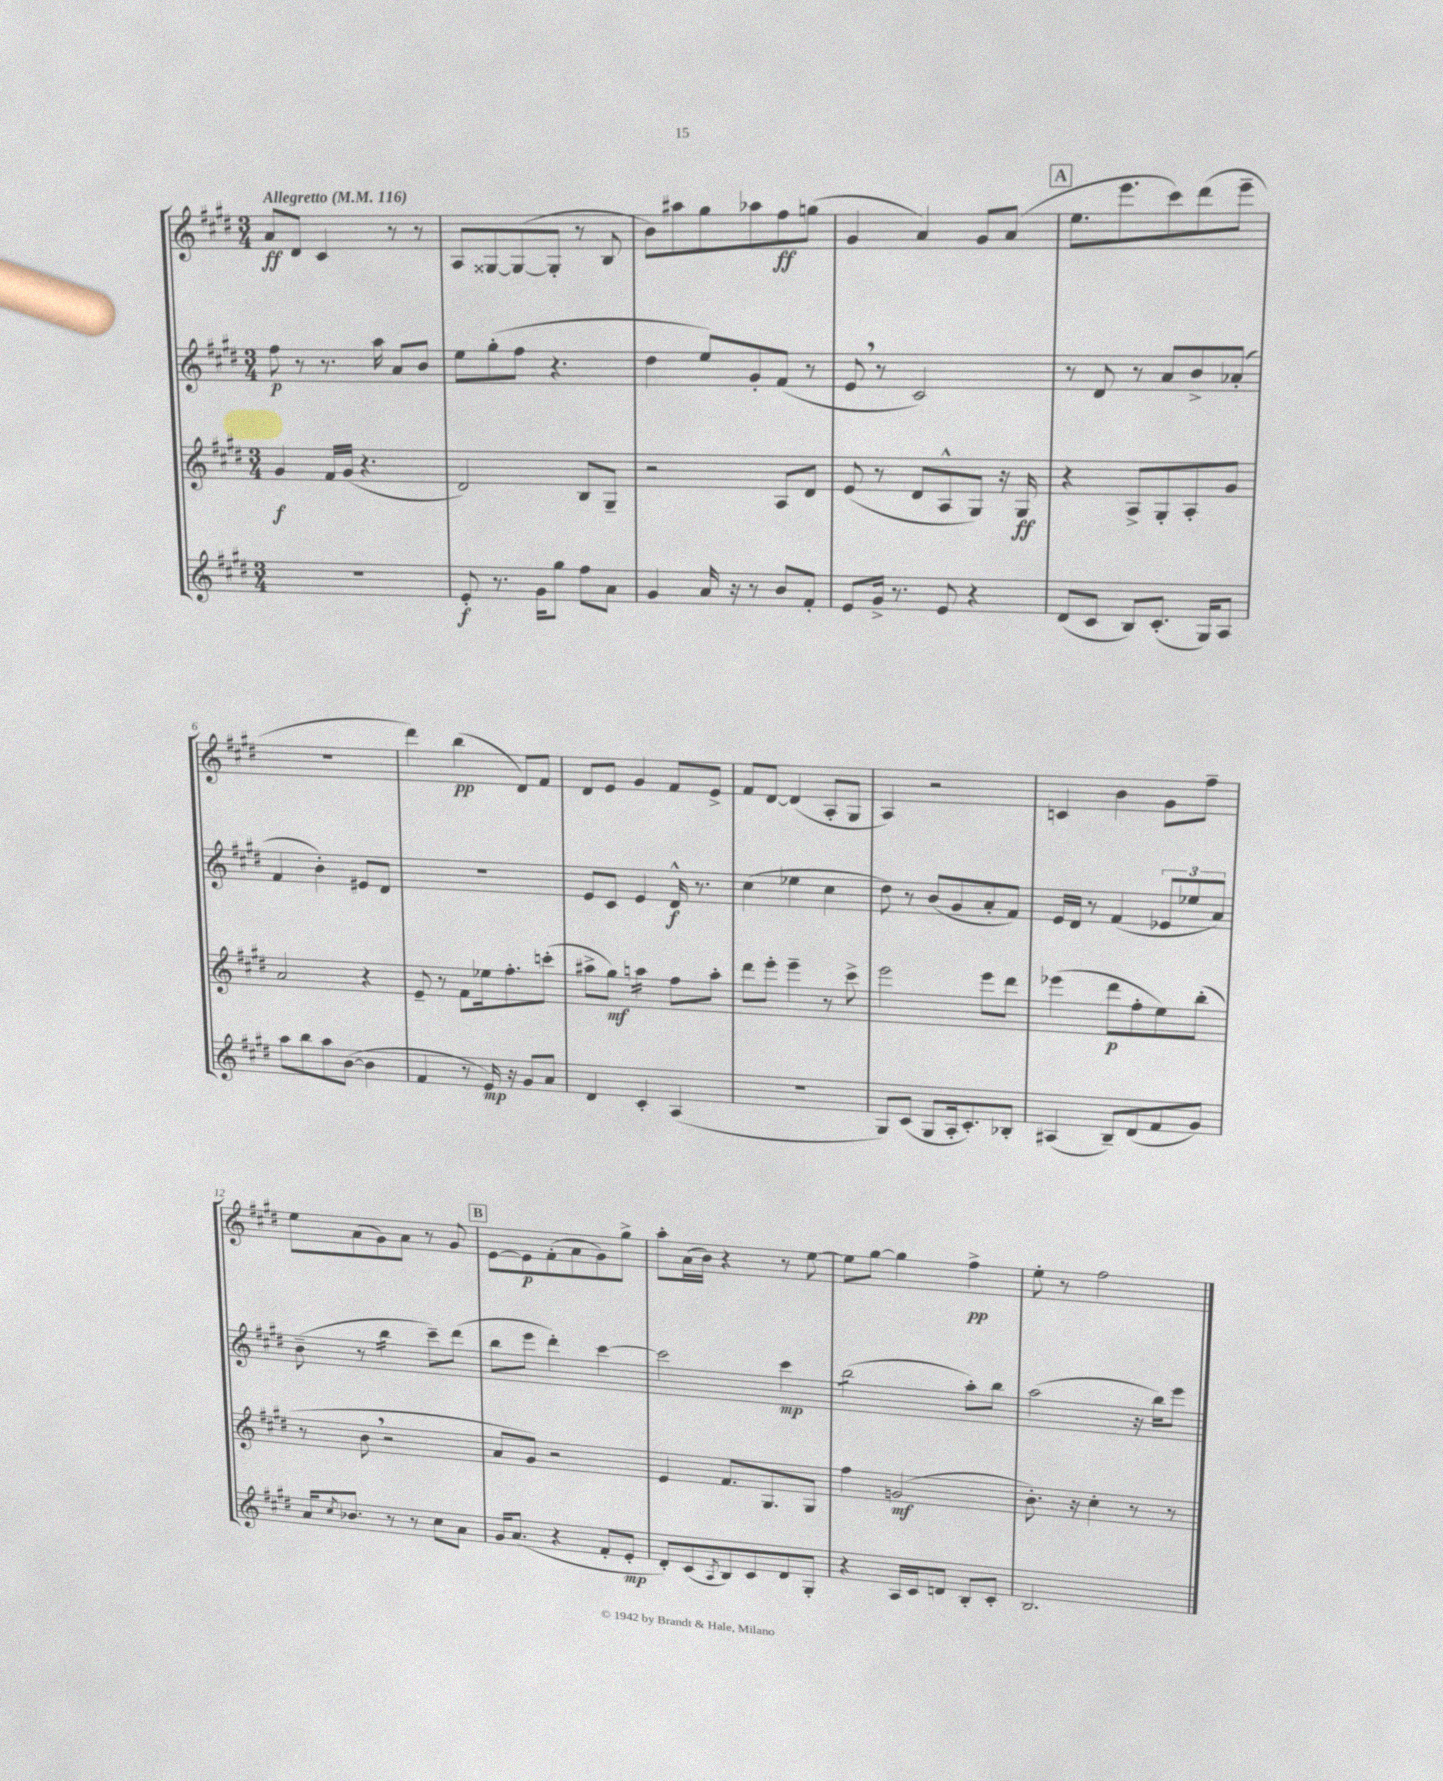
<<
\new StaffGroup <<
\new Staff = "s0" {
    \clef treble \key e \major \numericTimeSignature \time 3/4 \tempo "Allegretto" 4 = 116
    a'8\ff dis'8 cis'4 r8 r8 |
    a8 gisis8~ gisis8~( gisis8-. r8 b8 |
    b'8) ais''8 gis''8 aes''8 fis''8\ff g''8( |
    gis'4 a'4) gis'8 a'8( |
    \mark \markup { \box "A" } e''8. e'''8. cis'''8) dis'''8( e'''8-- |
    R2. |
    dis'''4) b''4\pp( dis'8) fis'8 |
    dis'8 e'8 gis'4 fis'8 e'8-> |
    fis'8 dis'8~ dis'4( a8-. gis8 |
    a4) r2 |
    c'4 b'4 gis'8 fis''8-- |
    e''8 a'8( gis'8) a'8 r8 gis'8 |
    \mark \markup { \box "B" } e'8~ e'8\p fis'8-.( a'8 gis'8) gis''8-> |
    a''8-. a'16( b'16) r4 r8 e''8~ |
    e''8 gis''8~ gis''4 fis''4->\pp |
    e''8-. r8 fis''2 \bar "|." |
}
\new Staff = "s1" {
    \clef treble \key e \major \numericTimeSignature \time 3/4
    fis''8\p r8 r8. a''16 a'8 b'8 |
    e''8 gis''8-.( fis''8 r4. |
    dis''4 e''8) gis'8-. fis'8( r8 |
    e'8 \breathe r8 cis'2) |
    \mark \markup { \box "A" } r8 dis'8 r8 a'8 b'8-> aes'8-.( |
    fis'4 b'4-.) eis'8 dis'8 |
    R2. |
    e'8 cis'8 e'4 dis'16-^\f r8. |
    cis''4( ees''4 cis''4 |
    dis''8) r8 b'8( gis'8 a'8-. fis'8) |
    e'16 dis'16 r8 fis'4( \tuplet 3/2 { ees'8 ees''8 a'8) } |
    b'8--( r8 b''4:16 cis'''8--) dis'''8( |
    \mark \markup { \box "B" } b''8 e'''8 dis'''4-.) cis'''4~ |
    cis'''2 cis'''4\mp |
    b''2:8( a''8-.) b''8 |
    a''2( r16 b''16) e'''8 \bar "|." |
}
\new Staff = "s2" {
    \clef treble \key e \major \numericTimeSignature \time 3/4
    gis'4\f fis'16 gis'16( r4. |
    dis'2) b8 gis8-- |
    r2 a8 dis'8 |
    e'8( r8 dis'8 a8-^ gis8) r16 gis16\ff |
    \mark \markup { \box "A" } r4 a8-> gis8-. a8-. gis'8 |
    a'2 r4 |
    e'8-- r8 fis'8 ees''16 fis''8.-. c'''8-.( |
    ais''8-> gis''8\mf) a''4:16 fis''8 a''8-. |
    dis'''8 e'''8-. e'''4-- r8 cis'''8-> |
    e'''2 e'''8 dis'''8 |
    ees'''4( dis'''8\p fis''8-. e''8) b''8-.( |
    r8 b'8 \breathe r2 |
    \mark \markup { \box "B" } a'8 gis'8) r2 |
    e'4 fis'8. gis8. gis8 |
    fis''4 g'2\mf( |
    b'8.-.) r16 cis''4-. r8 r8 \bar "|." |
}
\new Staff = "s3" {
    \clef treble \key e \major \numericTimeSignature \time 3/4
    R2. |
    e'8-.\f r8. gis'16 gis''8 fis''8 a'8 |
    gis'4 a'16 r16 r8 b'8 fis'8-. |
    e'8 gis'16-> r8. e'8 r4 |
    \mark \markup { \box "A" } dis'8( cis'8 b8) cis'8.-.( gis16) a8 |
    a''8 b''8 a''8 b'8~( b'4 |
    fis'4 r8 e'16\mp) r16 gis'8 a'8 |
    dis'4 cis'4-. a4( |
    R2. |
    gis8) cis'8( gis8 a16-. cis'8.-.) bes8-. |
    ais4( b8--) dis'8( fis'8 gis'8) |
    a'16 \acciaccatura { cis''8 } bes'8. r8 r8 cis''8 a'8 |
    \mark \markup { \box "B" } gis'16 a'8.( r4 fis'8-. e'8-.\mp |
    dis'8-.) cis'8( \acciaccatura { a8 } b8) cis'8 dis'8 gis8-. |
    r4 a16 cis'16 d'8 b8-. cis'8-. |
    b2. \bar "|." |
}
>>
>>
